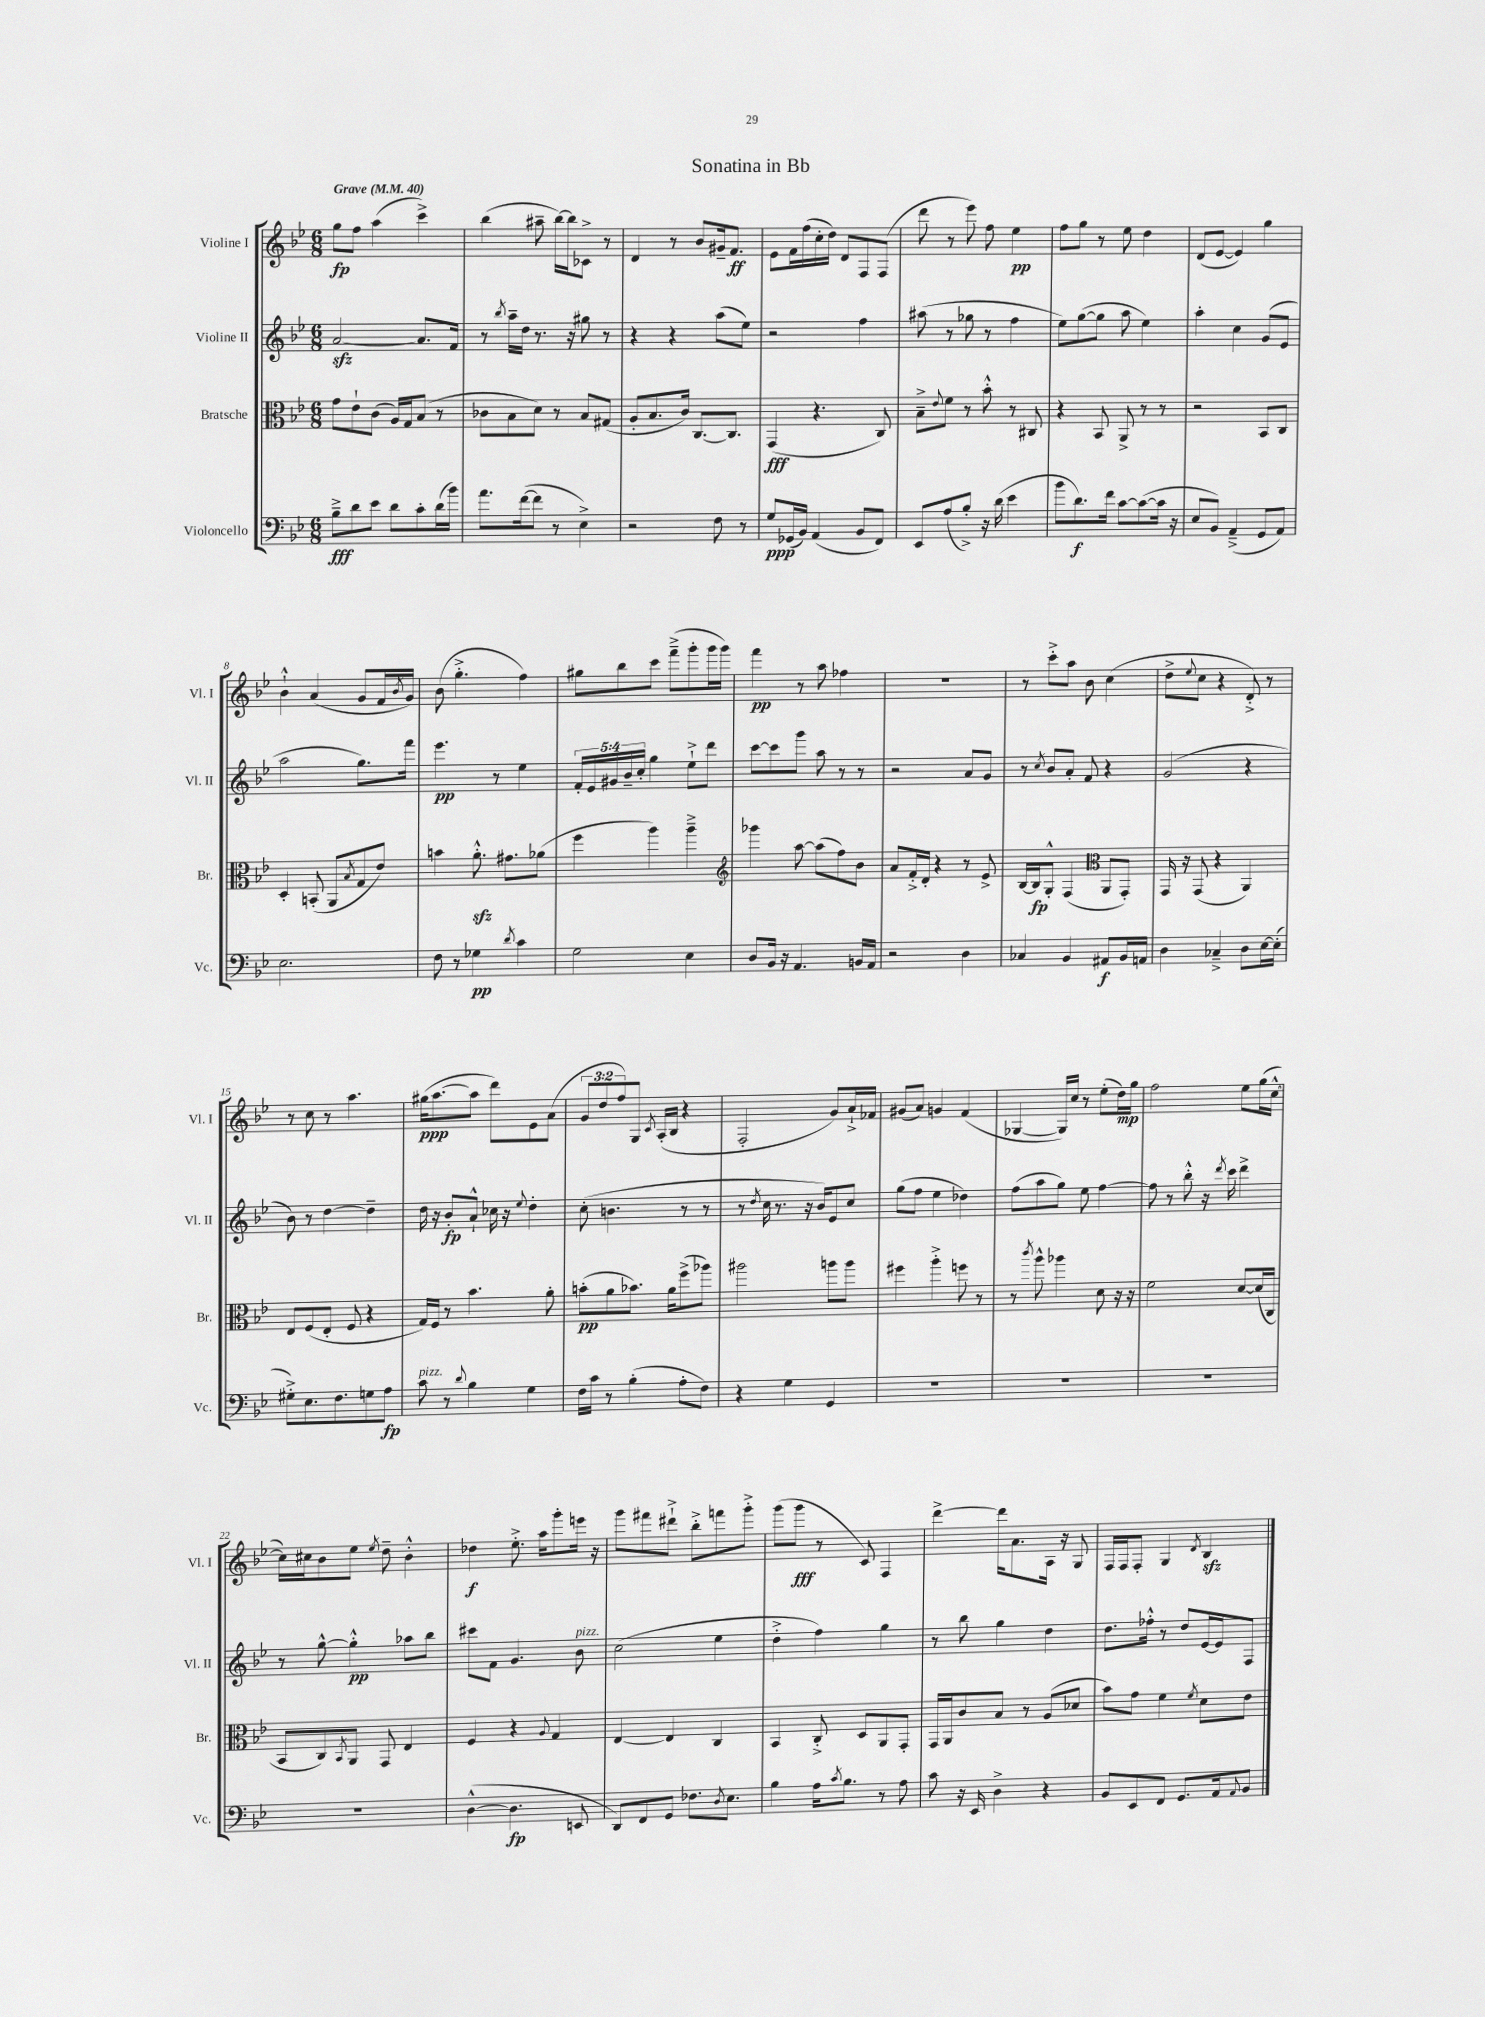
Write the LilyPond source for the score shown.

\header { title = "Sonatina in Bb" }
<<
\new StaffGroup <<
\new Staff = "s0" \with { instrumentName = "Violine I" shortInstrumentName = "Vl. I" } {
    \clef treble \key bes \major \numericTimeSignature \time 6/8 \override Staff.TupletNumber.text = #tuplet-number::calc-fraction-text \tempo "Grave" 4 = 40
    g''8\fp f''8 a''4( c'''4->) |
    bes''4( ais''8-- bes''16~) bes''16 ces'8-> r8 |
    d'4 r8 bes'8 gis'16-- f'8.\ff |
    ees'8 f'16 f''16( c''16-. d''16) d'8 f8 f8( |
    d'''8 r8 ees'''8) f''8 ees''4\pp |
    f''8 g''8 r8 ees''8 d''4 |
    d'8( ees'8~ ees'4) g''4 |
    bes'4-!-^ a'4( g'8 f'16 \acciaccatura { bes'8 } g'16) |
    bes'8( g''4.-.-> f''4) |
    gis''8 bes''8 c'''8 f'''8--->( g'''8-. g'''16 g'''16) |
    f'''4\pp r8 a''8 fes''4 |
    R2. |
    r8 c'''8-.-> a''8 bes'8 c''4( |
    d''8-> \appoggiatura { ees''8 } c''8 r4 d'8-.->) r8 |
    r8 c''8 r8 a''4. |
    gis''16\ppp( a''8.~ a''8 d'''8) ees'8 a'8( |
    \tuplet 3/2 { g'8 d''8 f''8) } g8 \acciaccatura { c'8 } a16-.( bes16 r4 |
    f2-. g'8) a'16-!-> fes'16 |
    gis'8( a'8) g'4 f'4( |
    ges4~ ges16) c''16 r8 ees''8-.( d''16\mp) g''16 |
    f''2 ees''8 g''16( c''16~-^ |
    c''16) cis''16 bes'8 ees''8 \acciaccatura { ees''8 } d''8-- bes'4-.-^ |
    des''4\f ees''8.-.-> a''16 g'''8-. e'''16 r16 |
    g'''8 fis'''8 dis'''8-!-> bes''8-.-> f'''8 g'''8-.-> |
    g'''8( g'''8\fff r8 c'8) f4 |
    d'''4~-> d'''16 a'8. a16 r16 g8 |
    f16 f16 f8-. g4 \acciaccatura { d'8 } bes4\sfz \bar "|." |
}
\new Staff = "s1" \with { instrumentName = "Violine II" shortInstrumentName = "Vl. II" } {
    \clef treble \key bes \major \numericTimeSignature \time 6/8 \override Staff.TupletNumber.text = #tuplet-number::calc-fraction-text
    a'2~\sfz a'8. f'16 |
    r8 \acciaccatura { bes''8 } a''16-- d''16 r8. r16 gis''8 r8 |
    r4 r4 a''8( ees''8) |
    r2 f''4 |
    ais''8( r8 ges''8 r8 f''4 |
    ees''8) g''8~( g''8 a''8 ees''4) |
    a''4-. c''4 g'8( ees'8 |
    a''2 g''8.) f'''16 |
    ees'''4.\pp r8 ees''4 |
    \tuplet 5/4 { f'16-. ees'16 gis'16 bes'16-- c''16-. } g''4 ees''8-!-> d'''8 |
    c'''8~ c'''8 g'''8 a''8 r8 r8 |
    r2 a'8 g'8 |
    r8 \acciaccatura { c''8 } bes'8 a'8-. f'8 r4 |
    g'2( r4 |
    bes'8) r8 d''4~ d''4-- |
    d''16 r16 bes'8-.\fp a'8-!-^ ces''16 r16 \appoggiatura { ees''8 } d''4-. |
    c''8-.( b'4. r8 r8 |
    r8 \acciaccatura { d''8 } c''16 r8. r16 bes'16) ees'8 c''8 |
    g''8( f''8 ees''4 des''4) |
    f''8( a''8 g''8) ees''8 f''4~ |
    f''8 r8 bes''8-.-^ r16 \acciaccatura { d'''8 } c'''16 d'''4-> |
    r8 g''8~-^ g''4-.-^\pp aes''8 bes''8 |
    cis'''8 f'8 g'4. bes'8^\markup { \italic "pizz." } |
    c''2( ees''4 |
    d''4-.-> f''4) g''4 |
    r8 bes''8 g''4 d''4 |
    d''8. fes''16-.-^ r8 d''8 ees'16~ ees'16 f8 \bar "|." |
}
\new Staff = "s2" \with { instrumentName = "Bratsche" shortInstrumentName = "Br." } {
    \clef alto \key bes \major \numericTimeSignature \time 6/8
    g'8 ees'8-! c'8( a16) g16 bes8( r8 |
    ces'8 bes8 d'8) r8 bes8 gis8( |
    a8-. bes8. c'16) c8.~ c8. |
    g,4\fff( r4. c8) |
    bes8---> \appoggiatura { ees'8 } f'8 r8 bes'8-.-^ r8 cis8 |
    r4 bes,8 a,8-> r8 r8 |
    r2 bes,8 c8 |
    d4-. b,8-.( a,8 \acciaccatura { bes8 } g8 ees'8) |
    b'4 a'8.-.-^\sfz gis'8. aes'8( |
    f''4 a''4) a''4---> |
    \clef treble ges'''4 a''8~ a''8( f''8) bes'8 |
    a'8 f'16-.-> d'16-. r4 r8 ees'8-> |
    bes16~ bes16\fp g8-.-^ f4( \clef alto a,8 g,8-.) |
    g,16 r16 g,8( r4 a,4) |
    ees8 f8( ees8-. f8 r4 |
    g16) f16 r8 bes'4. a'8-. |
    b'8-.\pp( a'8 bes'8.) a'16 f''8->( aes''8) |
    ais''2 a''8 a''8 |
    fis''4 a''4-.-> f''8 r8 |
    r8 \acciaccatura { c'''8 } a''8-^ aes''4 d'8 r16 r16 |
    f'2 d'8~ d'16( c16 |
    bes,8 c8) \acciaccatura { bes,8 } a,8 g,8 ees4 |
    f4 r4 \appoggiatura { a8 } g4 |
    ees4~ ees4 c4 |
    bes,4 c8-.-> d8 a,8 g,8-. |
    g,16 a,16 c'8 bes8 r8 a8( des'8 |
    bes'8) g'8 f'4 \acciaccatura { f'8 } d'8 ees'8 \bar "|." |
}
\new Staff = "s3" \with { instrumentName = "Violoncello" shortInstrumentName = "Vc." } {
    \clef bass \key bes \major \numericTimeSignature \time 6/8
    bes8--->\fff d'8 ees'8 d'8 c'8-. d'16( bes'16) |
    a'8. f'16~( f'8 r8 ees4->) |
    r2 f8 r8 |
    g8\ppp ges,16( bes,16) a,4( bes,8 f,8) |
    ees,8 a8( bes8-.->) r16 d'16( ees'4 |
    bes'8 d'8.\f) f'16 c'8~ c'8~( c'16 r16 |
    ees8 bes,8) a,4--->( g,8 a,8) |
    ees2. |
    f8 r8 ges4\pp \acciaccatura { d'8 } c'4 |
    g2 ees4 |
    d8 bes,16 r16 a,4. b,16 a,16 |
    r2 d4 |
    ces4 bes,4 ais,8\f bes,16 a,16 |
    d4 ces4---> d8 ees16~ ees16-.( |
    gis8-.->) ees8. f8. g8 a8\fp |
    c'8^\markup { \italic "pizz." } r8 \appoggiatura { d'8 } bes4 g4 |
    f16 c'16 r8 bes4-.( a8-. f8) |
    r4 g4 g,4 |
    R2. |
    R2. |
    R2. |
    R2. |
    d4~-^( d4.\fp e,8 |
    d,8) f,8 g,8 fes8. \acciaccatura { d8 } ees8. |
    bes4 a16 \acciaccatura { c'8 } bes8. r8 a8 |
    c'8 r16 ees,16 d4-> r4 |
    bes,8 ees,8 f,8 g,8. a,16 \appoggiatura { a,8 } bes,8 \bar "|." |
}
>>
>>
